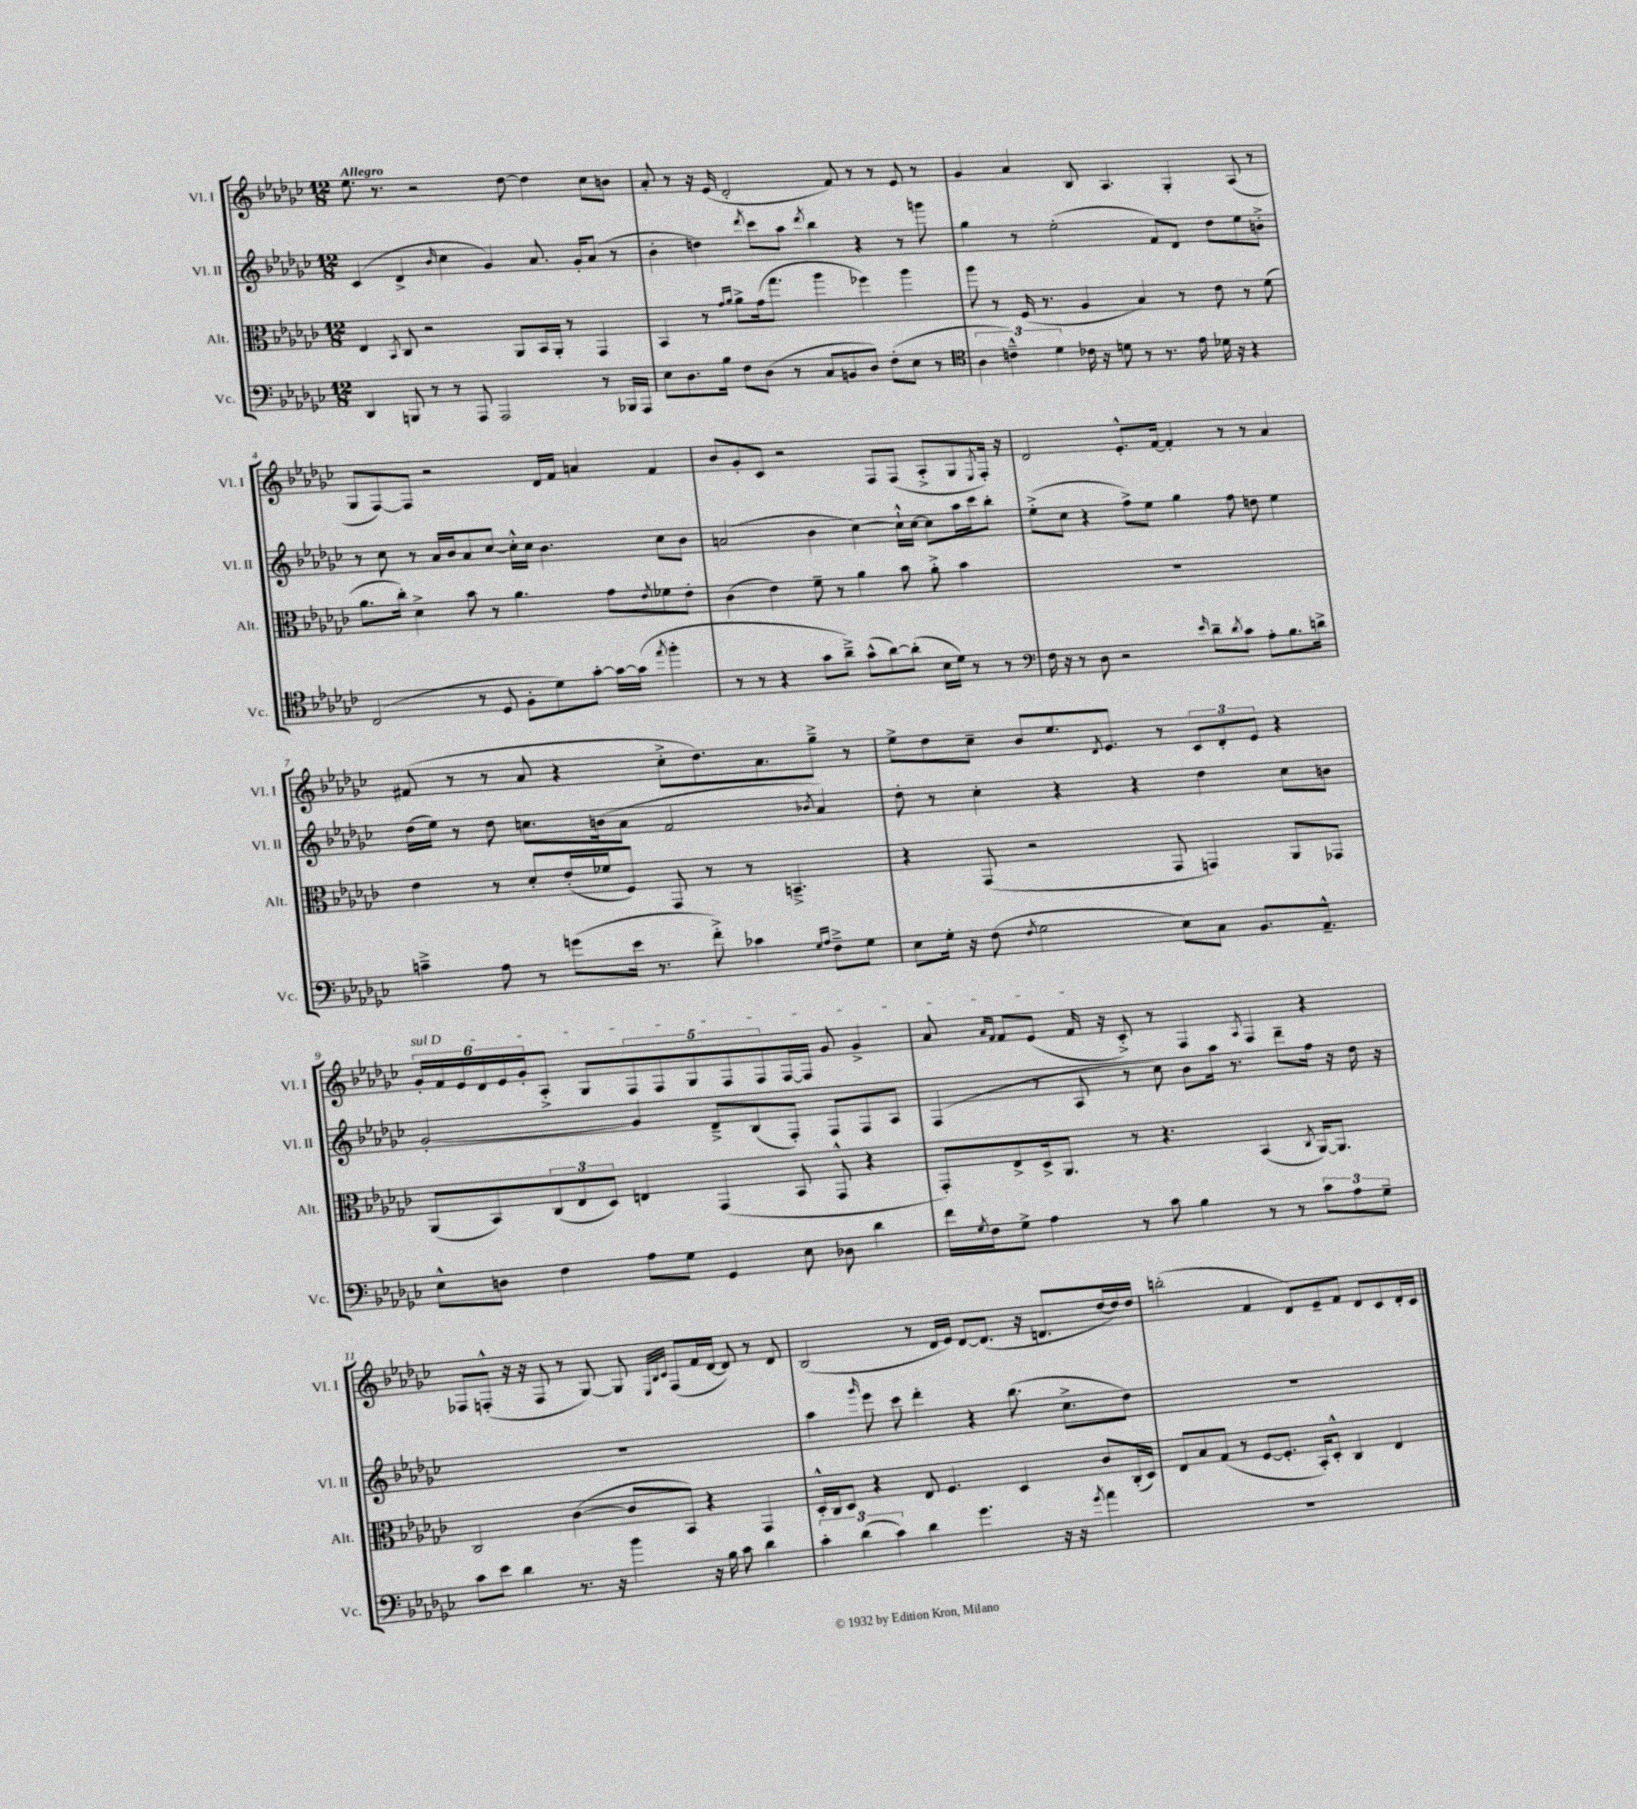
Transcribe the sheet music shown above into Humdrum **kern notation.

**kern	**kern	**kern	**kern
*staff4	*staff3	*staff2	*staff1
*clefF4	*clefC3	*clefG2	*clefG2
*k[b-e-a-d-g-c-]	*k[b-e-a-d-g-c-]	*k[b-e-a-d-g-c-]	*k[b-e-a-d-g-c-]
*M12/8	*M12/8	*M12/8	*M12/8
4DD-/	4E-/	(4c-/	8.ee-\
.	.	.	8.r
.	8qBB-/	.	.
8BBB/	8C-/	4d-^/	.
8r	2r	.	2r
.	.	16qqb-/	.
8r	.	4cc-\	.
8AAA-/	.	.	.
2AAA-/	.	4g-/)	.
.	8AA-/L	.	[8dd-\
.	16BB-/L	8.a-/	4dd-\]
.	16AA-'/JJ	.	.
.	8r	.	.
.	.	16g-'/LK	.
8r	4GG-/	(8a-/J	8cc-\L
16BBB-/LL	.	8r	8b\J
16AAA-/JJ	.	.	.
=	=	=	=
8E-\L	4BB-/	4b-'\	8a-'/
8.D-\	.	.	8r
.	8r	4dd\)	16r
16B-\Jk	.	.	(16e-/
.	16qqg-/LL	.	.
.	16qqa-/JJ	.	.
8F\L	8a-^\L	.	2d-'/
.	.	8qddd-/	.
(8D-\J	(16g-\k	8ccc-\L	.
.	8.gg-\J	.	.
8r	.	8aa-\J	.
.	.	8qddd-/	.
8C-/L	4aa-\	4bb-\	.
8BB/	.	.	8f/)
8D-/J)	4ff-\)	4r	8r
(8F'\L	.	.	8r
8E-\J	4aa-\	8r	8e-/
8r	.	8ggg\	8r
=	=	=	=
*clefC4	*	*	*
6A-\	8aa-\	4gg-\	4g-/
.	8r	.	.
6c~^^\)	.	.	.
.	(16F/	8r	4a-/
.	8.r	.	.
6d-\	.	.	.
.	.	(2ee-'\	.
16c-\	4A-/	.	8B-/
16r	.	.	.
8d\	.	.	4.A-/
8r	4B-/)	.	.
8.r	.	8f/L)	.
.	8r	8d-/J	4G-'/
16e-\	.	.	.
16d-\	8e-\	8dd-\L	.
16r	.	.	.
4r	8r	8ee-\	(8A-/
.	(8f\	8b'^\J	8r
=	=	=	=
(2C-/	8.a-\L	8r	8G-/L
.	.	8cc-\	[8F/)
.	16cc-'\Jk)	.	.
.	4d-^\	8r	8F/]J
.	.	16a-/LL	2r
.	.	16b-/J	.
8r	8b-\	8a-/	.
8D-/	8r	[8cc-/J	.
8F'\L	4.a-\	16cc-'^^\]LL	.
.	.	16cc-\JJ	.
8d-\)	.	4.b-\	16d-/LL
.	.	.	16f/JJ
[8g-'\J	.	.	4a/
16g-\_LL	8g-\L	.	.
(16g-\]JJ	.	.	.
8qee-/	8qe-/	.	.
4ff'\	8f-\	8cc-\L	4f/
.	8e-'\J	8b-\J	.
=	=	=	=
8r	(4c-\	(2a/	8b-/L
8r	.	.	8g-'/
4r	4e-\)	.	8c-/J
.	.	.	2r
8g-\L	8f~\	4b-\	.
8a-~^\J)	8r	.	.
(8g-^^\L	4a-\	[4cc-\)	.
[8a-\)	.	.	8F/L
(8a-'\]J	8b-\	16cc-`^^\]LL	(8F/J
.	.	[16cc-\JJ	.
16B-\LL	8a-'^\	8cc-\]L	8A-'^/L
16d-\JJ)	.	.	.
8r	4b-\	16aa-\L	8G-/
.	.	16ccc-\J	.
.	.	.	8qE-/
8r	.	8bb-'\J	16F'/Jk)
.	.	.	16r
=	=	=	=
*clefF4	*	*	*
16F\	1.r	(8ee-'^\L	2d-/
16r	.	.	.
8r	.	8cc-\J	.
8D-\	.	4r	.
2r	.	.	.
.	.	8ff^\L)	8.e-'^^/L
.	.	8ee-\J	.
.	.	.	[16f/Jk
.	.	4gg-\	4f'/]
16qqe-/	.	.	.
8d-~\L	.	.	.
8qd-/	.	.	.
8c-\J	.	8ff\	8r
8A-'\L	.	8dd\	8r
8.B-\	.	4ee-\	4a-/
16d^\Jk	.	.	.
=	=	=	=
4c~^\	4e-\	(16dd-\LL	(8f#/
.	.	16ee-\JJ)	.
.	.	8r	8r
8A-\	8r	8dd-\	8r
8r	8d-'/L	8.cc\L	8a-/
(8g\L	(16e-'/L	.	4r
.	16f-/J	(16b\k	.
16e-\Jk	8F/J)	8a-\J	.
8.r	.	.	.
.	8GG-/	2f/	8cc-'^\L
8f'^\)	8r	.	8.dd-\)
4c-\	8r	.	.
.	.	.	8.a-\
.	4.BB~^/	.	.
16qqG-/LL	.	.	.
16qqA-/JJ	.	8qb-/	.
8F~^\L	.	4a-/)	8gg-~^\J
8G-\J	.	.	8r
=	=	=	=
8E-\L	4r	8dd-'\	8ee-^\L
16G-'\Jk	.	8r	8dd-\
16r	.	.	.
(8F\	(8GG-/	4cc-'\	8cc-~\J
8qF/	.	.	.
2G-\	2r	.	8b-/L
.	.	4r	8.ee-/
.	.	.	8qd-/
.	.	.	8.e-/J
.	.	4r	.
8E-\L)	8GG-/	.	8r
8C-\J	4GG/)	4dd-\	12c-/L
.	.	.	12d-'/
8.BB-/L	.	.	.
.	.	.	12e-/J
.	8AA-/L	8cc-\L	4r
8.AA-~^^/J	.	.	.
.	8GG-/J	8b\J	.
=	=	=	=
8E-^^\L	(8AA-/L	[2g-'/	24g-'/LL
.	.	.	24f/
.	.	.	24e-/
8D\J	8BB-/)	.	24d-/
.	.	.	24e-/
.	.	.	24g-'/J
4F\	(12C-/	.	8A-'^/J
.	12E-/	.	.
.	.	.	8G-/L
.	12D-/J)	.	.
8A-\L	4E/	4g-/]	10F/
.	.	.	10F/
8G-\J	.	.	.
.	.	.	10G-/
4GG-/	(4GG-/	8d-~^/L	.
.	.	.	10F/
.	.	(8B-/	.
.	.	.	10F/
8E-\	8BB-/	8F'/J)	[16F/L
.	.	.	16F/]JJ
8D-\	8GG-^^/	8F/L	8g-/
4d-\	4r	8F/	4g-^/
.	.	8A-/J	.
=	=	=	=
16f\LL	8GG-'/L)	(4F/	8a-/
8qG-/	.	.	.
16F\J	.	.	.
.	.	.	16qqa-/LL
.	.	.	16qqf/JJ
8G-^\J	8E-^/	.	8f/L
4A-\	16D-^/k	8r	(8e-/J
.	8.AA-/J	.	.
.	.	8A-/	16f/
.	.	.	16r
8r	8r	8r	8c-'^/)
8c-\	4.r	8cc-\)	8r
4B-\	.	8b-\L	4F/
.	.	16aa-\Jk	.
.	.	8.r	.
.	.	.	8qA-/
8r	(4BB-/	.	4F/
8r	.	8ddd-~\L	.
.	8qC-/	.	.
12c-\L	[16AA-/LK)	16ff\Jk	4r
.	8.AA-/]J	16r	.
12A-\	.	.	.
.	.	16dd-\	.
12G-~\J	.	.	.
.	.	16r	.
=	=	=	=
8c-\L	2C-/	1.r	8F-/L
8e-\J	.	.	(8F'^^/J
4d-\	.	.	16r
.	.	.	16r
.	.	.	8F/
8.r	([4c-\	.	8r
.	.	.	[8G-/)
16r	.	.	.
4b-\	8c-/]L	.	8G-/]
.	.	.	32qqE-/LLL
.	.	.	32qqB-/
.	.	.	32qqc-/JJJ
.	8BB-/J)	.	(8F/L
16r	4r	.	16f/L
16B-\	.	.	[16d-/JJ
8c-\	.	.	8d-/])
4d-\	4GG-/	.	8r
.	.	.	8d-/
=	=	=	=
6c-'\	16D-'^^/LL	4aa-\	(2B-/
.	16C-/J	.	.
.	8D-/J	.	.
(6d-\	.	.	.
.	.	16qqggg-/	.
.	4r	8eee-\	.
6c-\)	.	.	.
.	.	8ccc-\	.
4d-\	8E-/	4ddd-'\	8r
.	4.F/	.	16d-/LL
.	.	.	16e-/JJ)
4.g-\	.	4r	[8d-/L
.	.	.	(8.d-/]J
.	4D-/	(8.bb-\	.
.	.	.	16r
16r	.	.	8.d/L
16r	.	8.cc-^\L	.
8qg-/	.	.	.
4a-\	8c-/L	.	.
.	.	.	[16dd-/L
.	(16C-'/L	8dd-\J)	16dd-/])
.	16D-/JJ)	.	16dd-/JJ
=	=	=	=
1.r	8E-/L	1.r	(2bb'\
.	8B-/	.	.
.	(8G-/J	.	.
.	8r	.	.
.	[8F/L	.	4f/
.	8.F'/]J	.	.
.	.	.	8d-/L)
.	16BB-'/LK)	.	.
.	8D-'^^/J	.	8e-~/
.	4C-/	.	8f/J
.	.	.	8d-/L
.	4E-/	.	8c-/
.	.	.	16d-'/L
.	.	.	16c-/JJ
==	==	==	==
*-	*-	*-	*-
